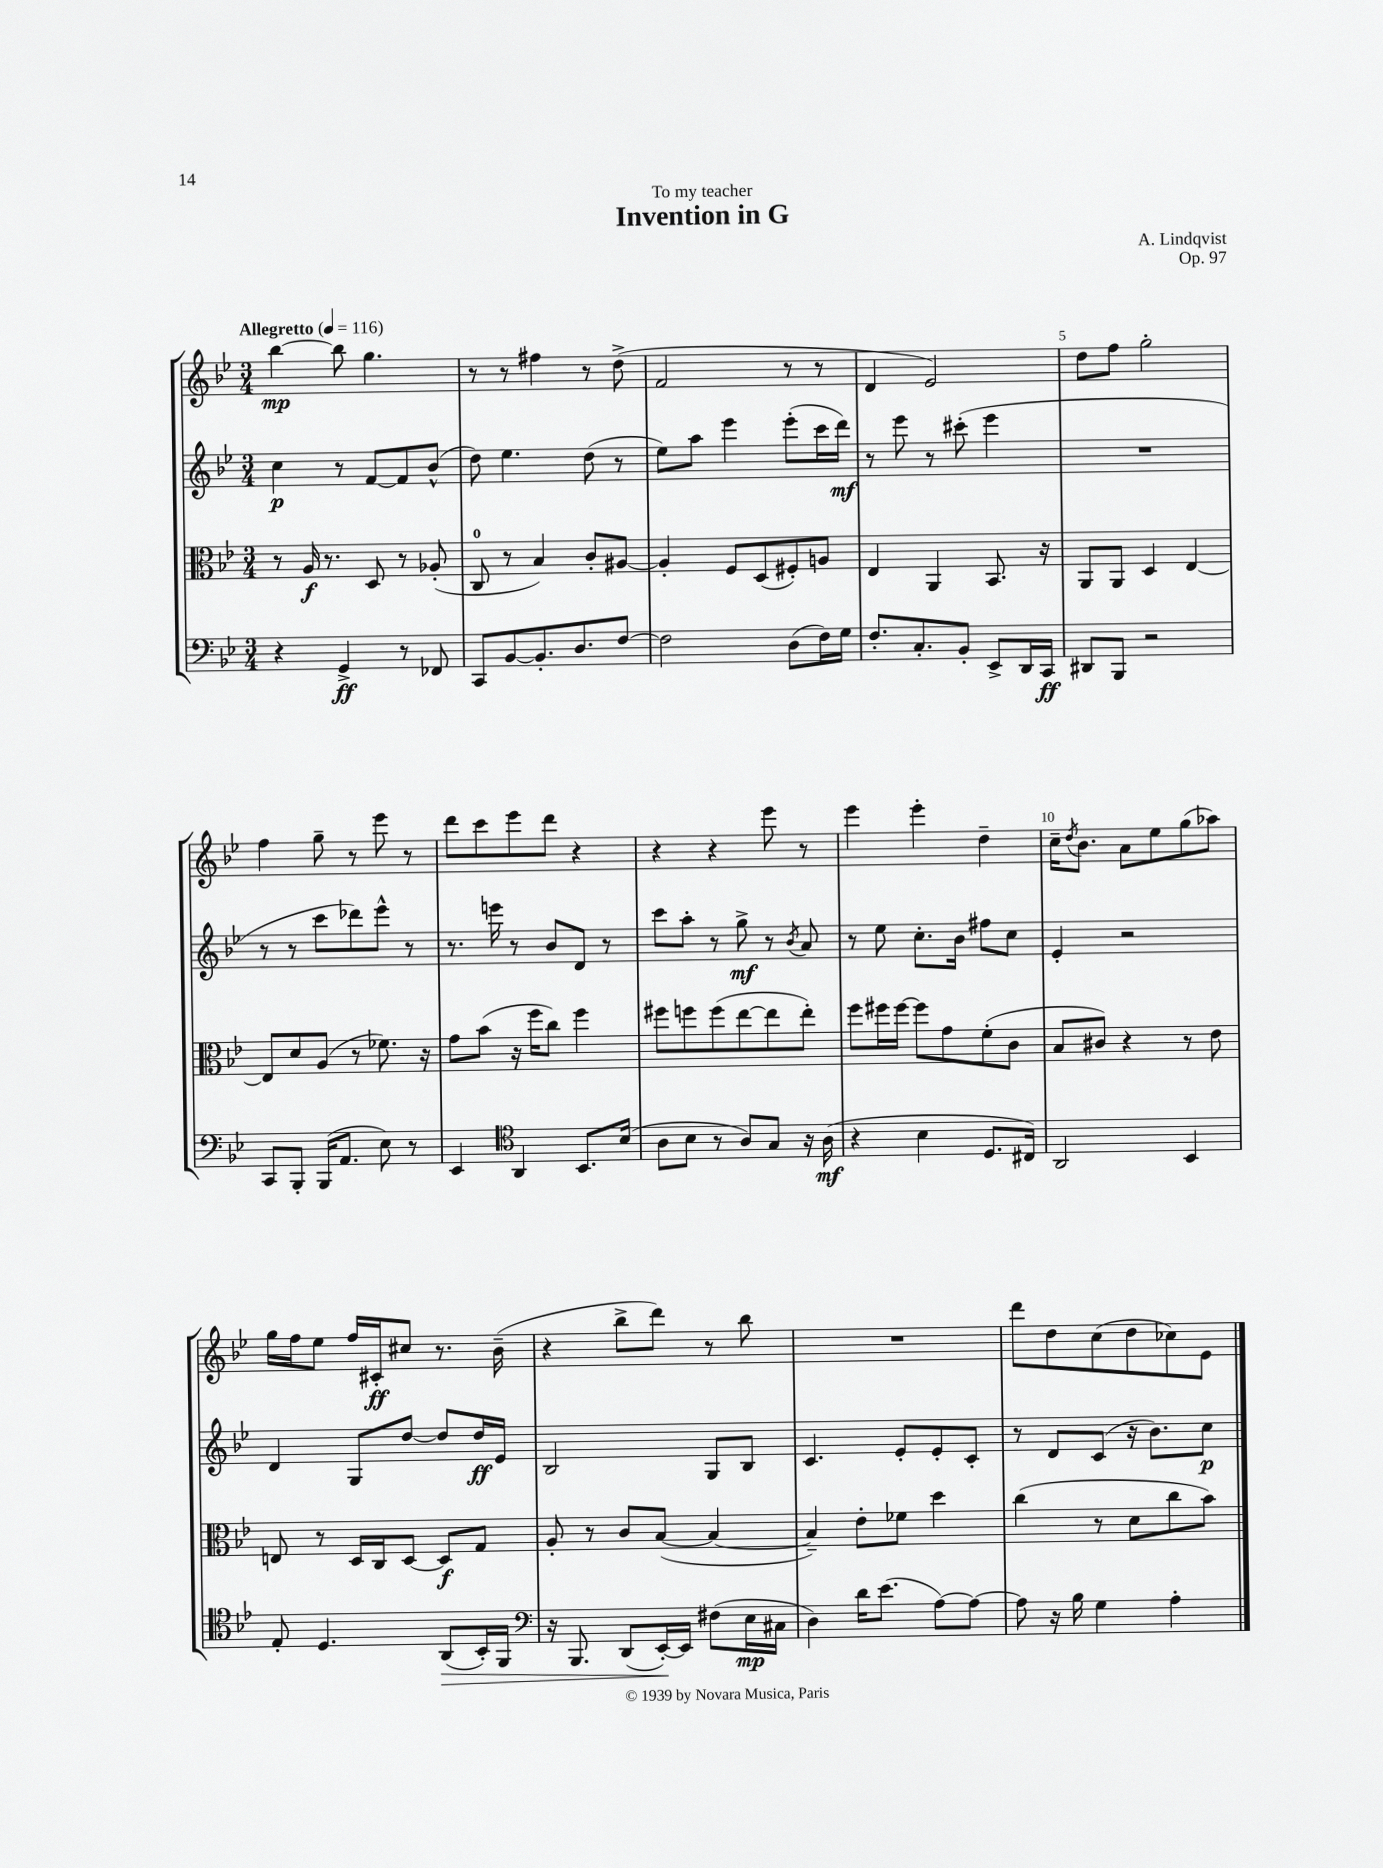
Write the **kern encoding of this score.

**kern	**kern	**kern	**kern
*staff4	*staff3	*staff2	*staff1
*clefF4	*clefC3	*clefG2	*clefG2
*k[b-e-]	*k[b-e-]	*k[b-e-]	*k[b-e-]
*M3/4	*M3/4	*M3/4	*M3/4
*MM116	*MM116	*MM116	*MM116
4r	8r	4cc	[4bb-
.	16A	.	.
.	8.r	.	.
4GG^	.	8r	8bb-]
.	8D	[8f	4.gg
8r	8r	8f]	.
8FF-	(8A-'	(8b-^^	.
=	=	=	=
8CC	8C	8dd)	8r
[8BB-	8r	4.ee-	8r
8.BB-']	4B-)	.	4ff#
8.D	.	.	.
.	8c'	(8dd	8r
[8F	[8A#	8r	(8dd^
=	=	=	=
2F]	4A#']	8ee-)	2f
.	.	8aa	.
.	8F	4eee-	.
.	(8D	.	.
(8D	8F#')	(8eee-'	8r
16F)	8A	16ccc	8r
16G	.	16ddd)	.
=	=	=	=
8.F'	4E-	8r	4d
.	.	8eee-	.
8.C'	.	.	.
.	4AA	8r	2e-)
8BB-'	.	(8ccc#'	.
8EE-^	8.BB-	4eee-	.
16DD	.	.	.
16CC	16r	.	.
=	=	=	=
8DD#	8AA	2.r	8dd
8BBB-	8AA	.	8ff
2r	4D	.	2gg'
.	[4E-	.	.
=	=	=	=
8CC	8E-]	8r	4ff
8BBB-'	8d	8r	.
(16BBB-	(8A	8ccc	8gg~
8.AA	.	.	.
.	8r	8ddd-)	8r
8E-)	8.f-)	8eee-^^	8eee-
8r	.	8r	8r
.	16r	.	.
=	=	=	=
4EE-	8g	8.r	8ddd
.	(8b-	.	8ccc
.	.	16eee	.
*clefC4	*	*	*
4AA	16r	8r	8eee-
.	16ff	.	.
.	8cc)	8b-	8ddd
8.BB-	4ff	8d	4r
.	.	8r	.
(16B-	.	.	.
=	=	=	=
8A	8ff#	8ccc	4r
8B-	8ff	8aa'	.
8r	(8ff	8r	4r
8A)	[8ee-	8gg^	.
8G	8ee-]	8r	8eee-
.	.	8qb-	.
16r	8ee-')	8a	8r
(16A	.	.	.
=	=	=	=
4r	8ff	8r	4eee-
.	16ff#	8ee-	.
.	[16ff#	.	.
4B-	8ff#]	8.cc'	4eee-'
.	8g	.	.
.	.	16b-	.
8.D	(8f'	8ff#	4dd~
.	8c	8cc	.
16C#)	.	.	.
=	=	=	=
2AA	8B-	4e-'	16cc~
.	.	.	8qdd
.	.	.	8.b-
.	8c#)	.	.
.	4r	2r	8a
.	.	.	8ee-
4BB-	8r	.	(8gg
.	8e-	.	8aa-)
=	=	=	=
8E-'	8E	4d	16gg
.	.	.	16ff
4.D	8r	.	8ee-
.	16D	8G	16ff
.	16C	.	16c#'
.	[8D	[8dd	8cc#
(8AA	8D]	8dd]	8.r
16BB-')	8G	16dd	.
16FF	.	16e-	(16b-~
=	=	=	=
*clefF4	*	*	*
16r	8A'	2B-	4r
8.BBB-	.	.	.
.	8r	.	.
(8DD	8c	.	8bb-^
[16EE-')	([8B-	.	8ddd)
16EE-]	.	.	.
(8F#	4B-_	8G	8r
16E-	.	8B-	8bb-
16C#	.	.	.
=	=	=	=
4D)	4B-~])	4.c	2.r
16d	8e-'	.	.
(8.e-	.	.	.
.	8f-	8e-'	.
[8A)	4dd	8e-'	.
8A_	.	8c'	.
=	=	=	=
8A]	(4cc	8r	8ddd
16r	.	8d	8dd
16B-	.	.	.
4G	8r	(8c	(8cc
.	8d	16r	8dd
.	.	8.b-)	.
4A'	8cc	.	8cc-)
.	8b-)	8cc	8e-
==	==	==	==
*-	*-	*-	*-
